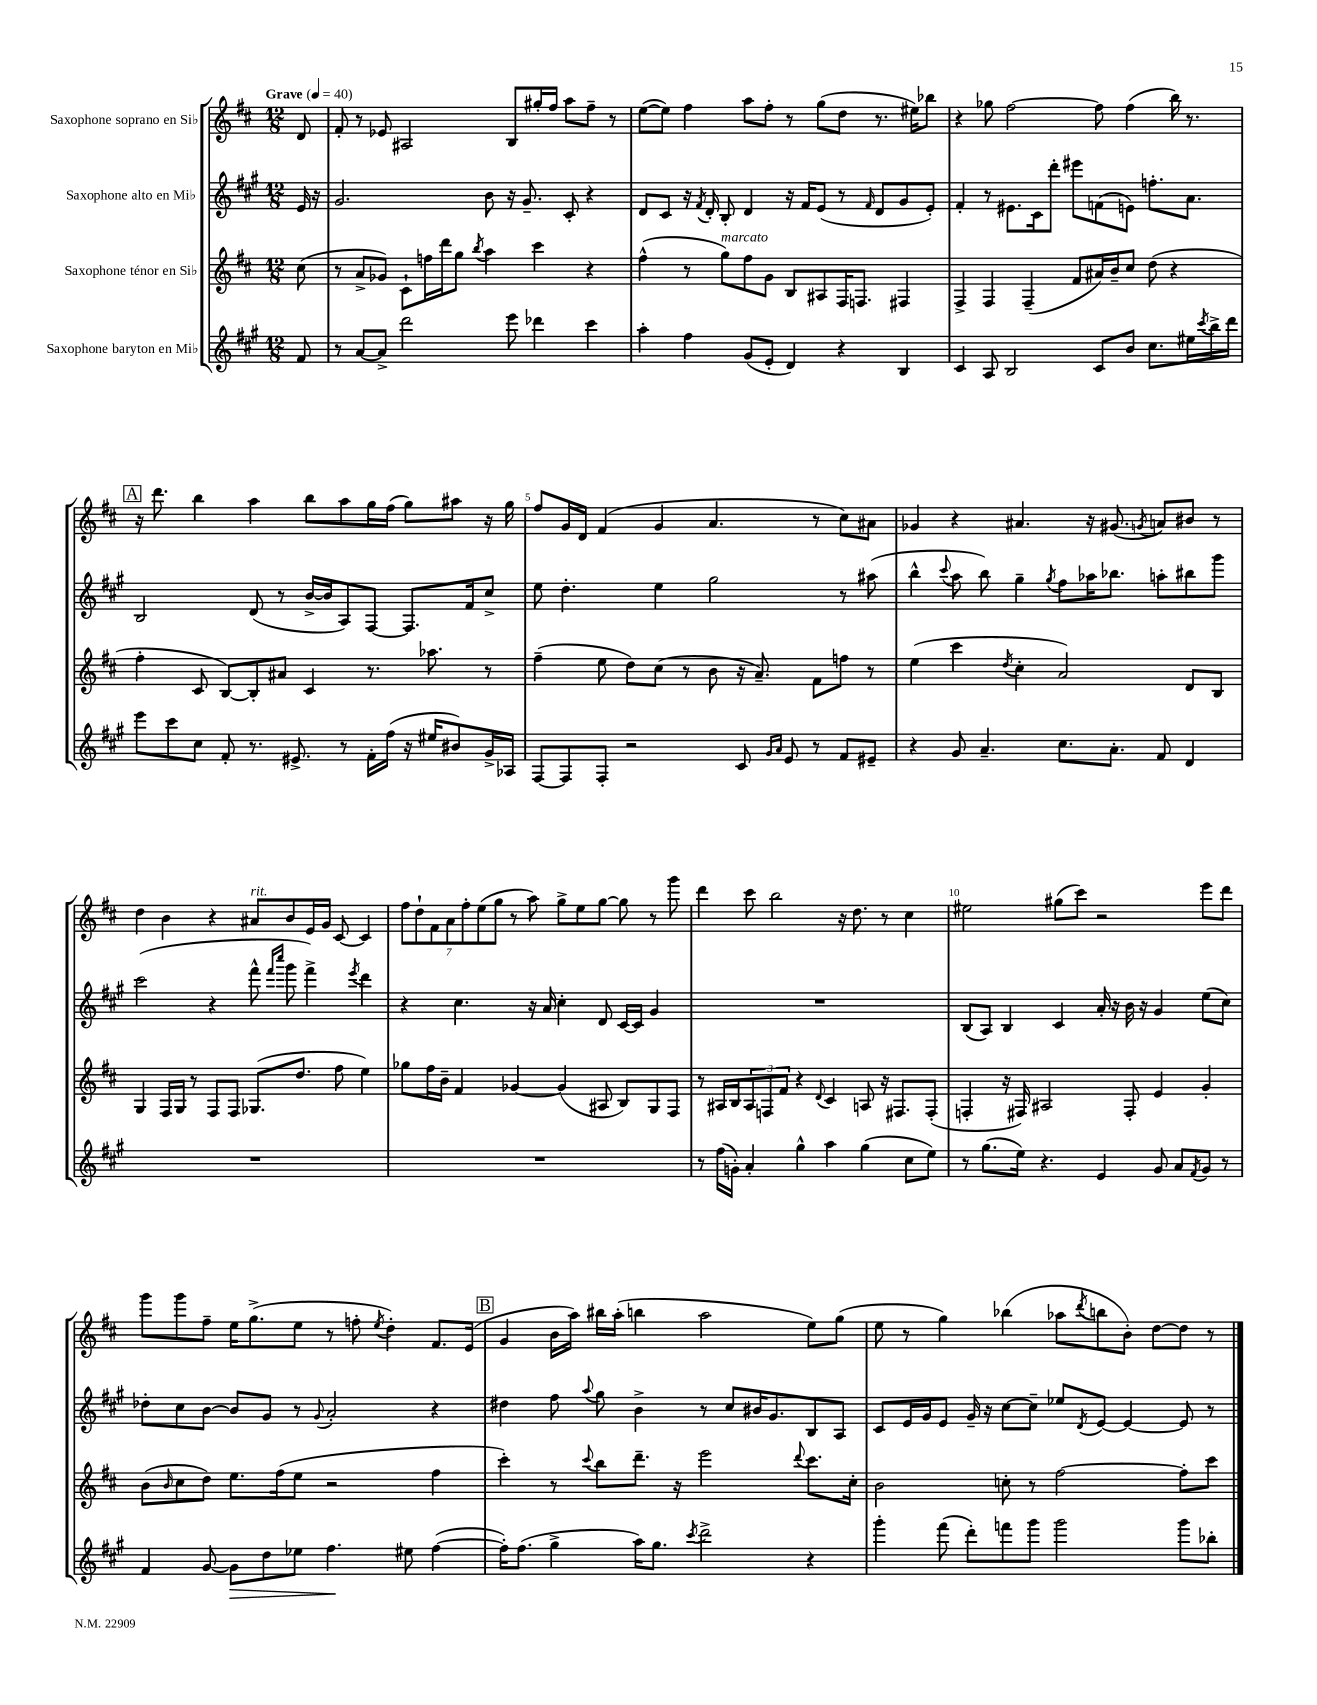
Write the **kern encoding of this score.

**kern	**dynam	**kern	**kern	**kern
*part4	*part4	*part3	*part2	*part1
*staff4	*staff4	*staff3	*staff2	*staff1
*I"Saxophone baryton en Mi♭	*	*I"Saxophone ténor en Si♭	*I"Saxophone alto en Mi♭	*I"Saxophone soprano en Si♭
*clefG2	*	*clefG2	*clefG2	*clefG2
*k[f#c#g#]	*	*k[f#c#]	*k[f#c#g#]	*k[f#c#]
*M12/8	*	*M12/8	*M12/8	*M12/8
*MM40	*	*MM40	*MM40	*MM40
=	=	=	=	=
!	!	!	!	!LO:TX:a:B:t=Grave
8f#/	.	(8cc#\	16e/	8d/
.	.	.	16r	.
=1	=1	=1	=1	=1
8r	.	8r	2.g#/	8f#'/
[8a/L	.	8a^/L	.	8r
8a^/J]	.	8g-X/J)	.	8e-X/
2ddd\	.	8c#`\L	.	2A#X/
.	.	16ffn\L	.	.
.	.	16ddd\J	.	.
.	.	8gg\J	.	.
.	.	8qbb/	.	.
.	.	4aa\	8b\	.
8eee\	.	.	16r	8B/L
.	.	.	8.g#~/	.
4ddd-X\	.	4ccc#\	.	16gg#X'/L
.	.	.	.	16ff#/JJ
.	.	.	8c#'/	8aa\L
4ccc#\	.	4r	4r	8ff#~\J
.	.	.	.	8r
=2	=2	=2	=2	=2
4aa'\	.	(4ff#^^\	8d/L	([8ee\L
.	.	.	8c#/J	8ee\J])
4ff#\	.	8r	16r	4ff#\
.	.	.	8qf#/	.
.	.	.	16d'/	.
!	!	!LO:TX:a:i:t=marcato	!	!
.	.	8gg\L)	8B'/	.
(8g#/L	.	8ff#\	4d/	8aa\L
8e'/J	.	8g\J	.	8ff#'\J
4d/)	.	8B/L	16r	8r
.	.	.	16f#/KL	.
.	.	8A#X/	(8e/J	(8gg\L
4r	.	16F#/K	8r	8dd\J
.	.	8.Fn/J	.	.
.	.	.	16qqf#/	.
.	.	.	8d/L	8.r
4B/	.	4F#X/	8g#/	.
.	.	.	.	16ee#X\KL)
.	.	.	8e'/J)	8bb-X\J
=3	=3	=3	=3	=3
4c#/	.	4F#^/	4f#'/	4r
8A/	.	4F#/	8r	8gg-X\
2B/	.	.	8.e#X\L	[2ff#\
.	.	(4F#~/	.	.
.	.	.	16c#\k	.
.	.	.	8ddd'\J	.
.	.	8f#/L	8eee#X\L	.
8c#/L	.	16a#X/L)	(8fn\	8ff#\]
.	.	16b~/J	.	.
8b/J	.	8cc#/J	8en\J)	(4ff#\
8.cc#\L	.	(8dd\	8.ffn'\L	.
.	.	4r	.	16bb\)
16ee#X\L	.	.	8.a\J	8.r
8qccc#/	.	.	.	.
16bb^\	.	.	.	.
16ddd\JJ	.	.	.	.
!!LO:LB:g=z
!!LO:REH:place=s1:t=A
=4	=4	=4	=4	=4
8eee\L	.	4ff#'\	2B/	16r
.	.	.	.	8.ddd\
8ccc#\	.	.	.	.
8cc#\J	.	8c#/	.	4bb\
8f#'/	.	[8B/L)	.	.
8.r	.	8B'/]	(8d/	4aa\
.	.	8a#X/J	8r	.
8.e#X^/	.	.	.	.
.	.	4c#/	[16b^/LL	8bb\L
.	.	.	16b/J]	.
8r	.	.	8A/)	8aa\
16f#'\LL	.	8.r	[8F#/J	16gg\L
(16ff#\JJ	.	.	.	(16ff#\JJ
16r	.	.	8.F#/L]	8gg\L)
16ee#X/KL	.	8.aa-X\	.	.
8b#X/)	.	.	.	8aa#X\J
.	.	.	16f#/k	.
16g#^/L	.	8r	8cc#^/J	16r
16A-X/JJ	.	.	.	16gg\
=5	=5	=5	=5	=5
[8F#/L	.	(4ff#~\	8ee\	8ff#/L
8F#/]	.	.	4.dd'\	16g/L
.	.	.	.	16d/JJ
8F#'/J	.	8ee\	.	(4f#/
2r	.	8dd\L)	.	.
.	.	(8cc#\J	4ee\	4g/
.	.	8r	.	.
.	.	8b\	2gg#\	4.a/
8c#/	.	16r	.	.
.	.	8.a~/)	.	.
16qqg#/LL	.	.	.	.
16qqa/JJ	.	.	.	.
8e/	.	.	.	.
8r	.	8f#\L	.	8r
8f#/L	.	8ffn\J	8r	8cc#\L)
8e#X~/J	.	8r	(8aa#X\	8a#X\J
=6	=6	=6	=6	=6
4r	.	(4ee\	4bb^^\	4g-X/
.	.	.	8qqccc#/	.
8g#/	.	4ccc#\	8aa\	4r
4.a~/	.	.	8bb\)	.
.	.	8qdd/	.	.
.	.	4cc#'\	4gg#~\	4.a#X/
.	.	.	8qgg#/	.
8.cc#\L	.	2a/)	8ff#\L	.
.	.	.	16aa-X\K	16r
8.a'\J	.	.	8.bb-X\J	(8.g#X/
.	.	.	.	8qgn/
8f#/	.	.	8aan'\L	8an/L)
4d/	.	8d/L	8bb#X\	8b#X/J
.	.	8B/J	8ggg#\J	8r
!!LO:LB:g=z
=7	=7	=7	=7	=7
1.r	.	4G/	(2ccc#\	4dd\
.	.	16F#/LL	.	4b\
.	.	16G/JJ	.	.
.	.	8r	.	.
.	.	8F#/L	4r	4r
.	.	8F#/J	.	.
!	!	!	!	!LO:TX:a:i:t=rit.
.	.	(8.G-X/L	8fff#^^\	8a#X/L
.	.	.	16qqfff#/LL	.
.	.	.	16qqcccc#/JJ	.
.	.	.	8ggg#\	8b/
.	.	8.dd/J	.	.
.	.	.	4fff#^\)	16e/L
.	.	.	.	16g/JJ
.	.	8ff#\	.	[8c#/
.	.	.	8qeee/	.
.	.	4ee\)	4ddd\	4c#/]
=8	=8	=8	=8	=8
1.r	.	8gg-X\L	4r	14ff#\L
.	.	.	.	14dd`\
.	.	16ff#\L	.	.
.	.	.	.	14f#\
.	.	16b~\JJ	.	.
.	.	.	.	14a\
.	.	4f#/	4.cc#\	.
.	.	.	.	14ff#'\
.	.	.	.	(14ee\
.	.	.	.	14gg\J
.	.	[4g-X/	.	8r
.	.	.	16r	8aa\)
.	.	.	16a/	.
.	.	(4g-/]	4cc#'\	8gg^\L
.	.	.	.	8ee\
.	.	8A#X/	8d/	[8gg\J
.	.	8B/L)	[16c#/LL	8gg\]
.	.	.	16c#/JJ]	.
.	.	8G/	4g#/	8r
.	.	8F#/J	.	8ggg\
=9	=9	=9	=9	=9
8r	.	8r	1.r	4ddd\
(16ff#\LL	.	16A#X/LL	.	.
16gn'\JJ)	.	16B/J	.	.
4a'/	.	12A#/	.	8ccc#\
.	.	12Fn/	.	.
.	.	.	.	2bb\
.	.	12f#/J	.	.
4gg#^^\	.	4r	.	.
.	.	8qqd/	.	.
4aa\	.	4c#/	.	.
.	.	.	.	16r
.	.	.	.	8.dd\
(4gg#\	.	8An/	.	.
.	.	16r	.	8r
.	.	8.F#X/L	.	.
8cc#\L	.	.	.	4cc#\
8ee\J)	.	(8F#'/J	.	.
=10	=10	=10	=10	=10
8r	.	4Fn'/	(8B/L	2ee#X\
(8.gg#\L	.	.	8A/J)	.
.	.	16r	4B/	.
16ee\Jk)	.	16F#X/)	.	.
4.r	.	2A#X/	.	.
.	.	.	4c#/	(8gg#X\L
.	.	.	.	8ccc#\J)
4e/	.	.	16a'/	2r
.	.	.	16r	.
.	.	8F#'/	16b\	.
.	.	.	16r	.
8g#/	.	4e/	4g#/	.
8a/L	.	.	.	.
8qf#/	.	.	.	.
8g#/J	.	4g'/	(8ee\L	8eee\L
8r	.	.	8cc#\J)	8ddd\J
!!LO:LB:g=z
=11	=11	=11	=11	=11
4f#/	.	(8b\L	8dd-X'\L	8ggg\L
.	.	16qqb/	.	.
.	.	8cc#\	8cc#\	8ggg\
[8g#/	.	8dd\J)	[8b\J	8ff#~\J
!	!LO:HP:b	!	!	!
8g#\L]	>	8.ee\L	8b/L]	16ee\KL
.	.	.	.	(8.gg^\
8dd\	.	.	8g#/J	.
.	.	(16ff#\k	.	.
8ee-X\J	.	8ee\J	8r	8ee\J
.	.	.	8qqg#/	.
4.ff#\	.	2r	2a'/	8r
.	.	.	.	8ffn'\
.	.	.	.	8qee/
.	.	.	.	4dd'\)
8ee#X\	]	.	.	.
([4ff#\	.	4ff#\	4r	8.f#/L
.	.	.	.	(16e/Jk
!!LO:REH:place=s1:t=B
=12	=12	=12	=12	=12
16ff#'\KL])	.	4ccc#'\)	4dd#X\	4g/
(8.ff#\J	.	.	.	.
4gg#^\	.	8r	8ff#\	16b\LL
.	.	.	.	16aa\JJ)
.	.	8qqccc#/	8qqaa/	.
.	.	8bb\L	8gg#\	16bb#X\LL
.	.	.	.	(16aa'\JJ
16aa\KL)	.	8.ddd~\J	4b^\	4bbn\
8.gg#\J	.	.	.	.
.	.	16r	.	.
8qccc#/	.	.	.	.
2ddd^\	.	2eee\	8r	2aa\
.	.	.	8cc#/L	.
.	.	.	16b#X/K	.
.	.	.	8.g#/	.
.	.	8qqddd/	.	.
4r	.	8.ccc#\L	8B/	8ee\L)
.	.	.	8A/J	(8gg\J
.	.	16cc#'\Jk	.	.
=13	=13	=13	=13	=13
4ggg#'\	.	2b\	8c#/L	8ee\
.	.	.	16e/L	8r
.	.	.	16g#/J	.
(8fff#\	.	.	8e/J	4gg\)
8ddd'\L)	.	.	16g#~/	.
.	.	.	16r	.
8fffn\	.	8ccn'\	[8cc#\L	(4bb-X\
8ggg#\J	.	8r	8cc#~\J]	.
2ggg#\	.	[2ff#\	8ee-X/L	8aa-X\L
.	.	.	8qd/	8qddd/
.	.	.	[8e/J	8bbn\
.	.	.	4e/_	8b'\J)
.	.	.	.	[8dd\L
8ggg#\L	.	8ff#'\L]	8e/]	8dd\J]
8bb-X'\J	.	8ccc#\J	8r	8r
==	==	==	==	==
*-	*-	*-	*-	*-
